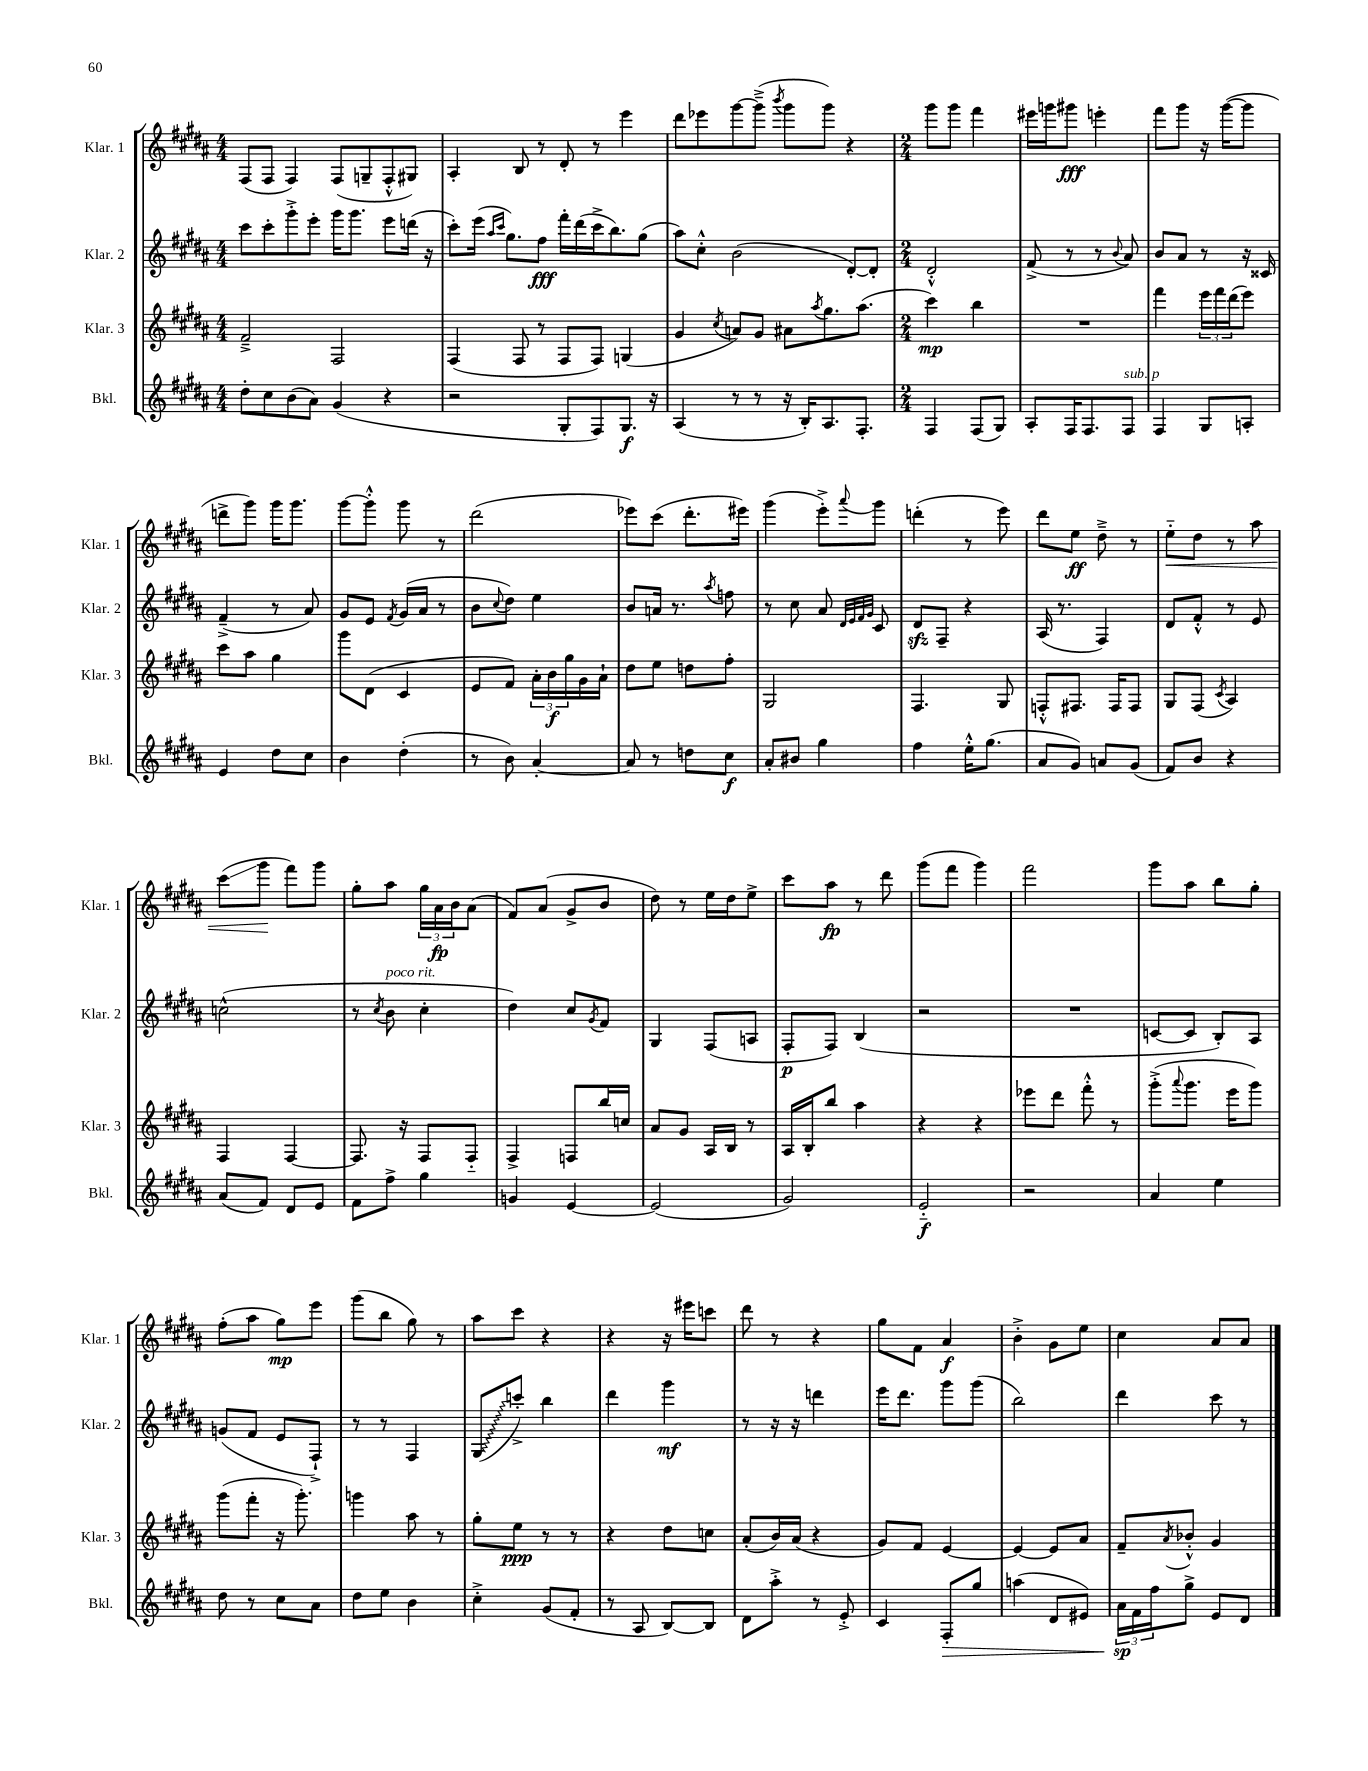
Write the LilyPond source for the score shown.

<<
\new StaffGroup <<
\new Staff = "s0" \with { instrumentName = "Klar. 1" shortInstrumentName = "Klar. 1" } {
    \clef treble \key b \major \numericTimeSignature \time 4/4
    fis8( fis8 fis4) fis8( g8-- fis8-.-^ gis8) |
    ais4-. b8 r8 dis'8-. r8 e'''4 |
    dis'''8 ees'''8 gis'''8~ gis'''8--->( \acciaccatura { b'''8 } gis'''8 gis'''8) r4 |
    \numericTimeSignature \time 2/4 gis'''8 gis'''8 fis'''4 |
    eis'''16 g'''16 gis'''8\fff e'''4-. |
    fis'''8 gis'''8 r16 gis'''16~( gis'''8 |
    d'''8-> gis'''8) gis'''16 gis'''8. |
    gis'''8~ gis'''8-.-^ gis'''8 r8 |
    dis'''2( |
    ees'''8) cis'''8( dis'''8.-. eis'''16) |
    gis'''4( e'''8-.->) \appoggiatura { ais'''8 } gis'''8 |
    d'''4-.( r8 e'''8) |
    dis'''8 e''8\ff dis''8---> r8 |
    e''8-_\< dis''8 r8 ais''8 |
    cis'''8\glissando( gis'''8\! fis'''8) gis'''8 |
    gis''8-. ais''8 \tuplet 3/2 { gis''16 ais'16\fp b'16 } ais'8( |
    fis'8) ais'8( gis'8-> b'8 |
    dis''8) r8 e''16 dis''16 e''8-> |
    cis'''8 ais''8\fp r8 dis'''8 |
    gis'''8( fis'''8 gis'''4) |
    fis'''2 |
    gis'''8 ais''8 b''8 gis''8-. |
    fis''8-.( ais''8 gis''8\mp) e'''8 |
    gis'''8( b''8 gis''8) r8 |
    ais''8 cis'''8 r4 |
    r4 r16 eis'''16 c'''8 |
    dis'''8 r8 r4 |
    gis''8 fis'8 ais'4\f |
    b'4-.-> gis'8 e''8 |
    cis''4 ais'8 ais'8 \bar "|." |
}
\new Staff = "s1" \with { instrumentName = "Klar. 2" shortInstrumentName = "Klar. 2" } {
    \clef treble \key b \major \numericTimeSignature \time 4/4
    cis'''8 cis'''8-. gis'''8-.-> e'''8-. gis'''16 gis'''8. e'''8 d'''16( r16 |
    cis'''8-.) e'''16( \grace { ais''16 cis'''16 } gis''8.) fis''8\fff fis'''16-. dis'''16( cis'''16-> b''8.) gis''8( |
    ais''8) cis''8-.-^ b'2( dis'8~-.) dis'8-. |
    \numericTimeSignature \time 2/4 dis'2-.-^ |
    fis'8->( r8 r8 \appoggiatura { b'8 } ais'8) |
    b'8 ais'8 r8 r16 cisis'16 |
    fis'4--->( r8 ais'8) |
    gis'8 e'8 \acciaccatura { fis'8 } gis'16( ais'16 r8 |
    b'8 \appoggiatura { cis''8 } dis''8) e''4 |
    b'8 a'16 r8. \acciaccatura { ais''8 } f''8 |
    r8 cis''8 ais'8 \grace { dis'32 e'32 fis'32 gis'32 } cis'8 |
    dis'8\sfz fis8-- r4 |
    ais16( r8. fis4) |
    dis'8 fis'8-.-^ r8 e'8 |
    c''2-^( |
    r8 \acciaccatura { cis''8 } b'8^\markup { \italic "poco rit." } cis''4-. |
    dis''4) cis''8 \acciaccatura { gis'8 } fis'8 |
    gis4 fis8( a8 |
    fis8-.\p fis8) b4( |
    r2 |
    R2 |
    c'8~ c'8 b8-.) ais8 |
    g'8( fis'8 e'8 fis8-!->) |
    r8 r8 fis4 |
    \once \override Glissando.style = #'zigzag gis8\glissando( c'''8-.->) b''4 |
    dis'''4 gis'''4\mf |
    r8 r16 r16 d'''4 |
    e'''16 dis'''8. gis'''8 gis'''8( |
    b''2) |
    dis'''4 cis'''8 r8 \bar "|." |
}
\new Staff = "s2" \with { instrumentName = "Klar. 3" shortInstrumentName = "Klar. 3" } {
    \clef treble \key b \major \numericTimeSignature \time 4/4
    fis'2---> fis2 |
    fis4( fis8 r8 fis8 fis8) g4( |
    gis'4 \acciaccatura { cis''8 } a'8) gis'8 ais'8 \acciaccatura { ais''8 } gis''8. ais''8.( |
    \numericTimeSignature \time 2/4 cis'''4\mp) b''4 |
    R2 |
    fis'''4 \tuplet 3/2 { e'''16 fis'''16 dis'''16( } e'''8) |
    cis'''8 ais''8 gis''4 |
    gis'''8 dis'8( cis'4 |
    e'8 fis'8) \tuplet 3/2 { ais'16-. b'16\f gis''16 } gis'16 ais'16-! |
    dis''8 e''8 d''8 fis''8-. |
    gis2 |
    fis4. gis8 |
    f8-.-^ fis8. fis16 fis8 |
    gis8 fis8( \acciaccatura { cis'8 } ais4) |
    fis4 fis4~ |
    fis8. r16 fis8 fis8-_ |
    fis4-> f8 b''16 c''16 |
    ais'8 gis'8 ais16 b16 r8 |
    ais16 b16-. b''8 ais''4 |
    r4 r4 |
    ees'''8 dis'''8 fis'''8-.-^ r8 |
    gis'''8-.->( \appoggiatura { ais'''8 } gis'''8. e'''16 gis'''8) |
    gis'''8( fis'''8-. r16 gis'''8.-.) |
    g'''4 ais''8 r8 |
    gis''8-. e''8\ppp r8 r8 |
    r4 dis''8 c''8 |
    ais'8-.( b'16) ais'16( r4 |
    gis'8) fis'8 e'4~ |
    e'4~ e'8 ais'8 |
    fis'8-- \acciaccatura { ais'8 } bes'8-.-^ gis'4 \bar "|." |
}
\new Staff = "s3" \with { instrumentName = "Bkl." shortInstrumentName = "Bkl." } {
    \clef treble \key b \major \numericTimeSignature \time 4/4
    dis''8-. cis''8 b'8( ais'8) gis'4( r4 |
    r2 gis8-. fis8) gis8.\f r16 |
    ais4( r8 r8 r16 b16-.) ais8. fis8.-. |
    \numericTimeSignature \time 2/4 fis4 fis8( gis8) |
    ais8-. fis16 fis8. fis8^\markup { \italic "sub. p" } |
    fis4 gis8 a8-. |
    e'4 dis''8 cis''8 |
    b'4 dis''4-.( |
    r8 b'8) ais'4~-. |
    ais'8 r8 d''8 cis''8\f |
    ais'8-. bis'8 gis''4 |
    fis''4 e''16-.-^ gis''8.( |
    ais'8 gis'8) a'8 gis'8( |
    fis'8) b'8 r4 |
    ais'8( fis'8) dis'8 e'8 |
    fis'8 fis''8-> gis''4 |
    g'4 e'4~ |
    e'2( |
    gis'2) |
    e'2-_\f |
    r2 |
    ais'4 e''4 |
    dis''8 r8 cis''8 ais'8 |
    dis''8 e''8 b'4 |
    cis''4-.-> gis'8( fis'8-. |
    r8 ais8 b8~) b8 |
    dis'8 ais''8-.-> r8 e'8-.-> |
    cis'4 fis8-.\> gis''8 |
    a''4( dis'8 eis'8) |
    \tuplet 3/2 { ais'16\sp\! fis'16 fis''16 } gis''8-> e'8 dis'8 \bar "|." |
}
>>
>>
\layout { \context { \Score \remove "Bar_number_engraver" } }
